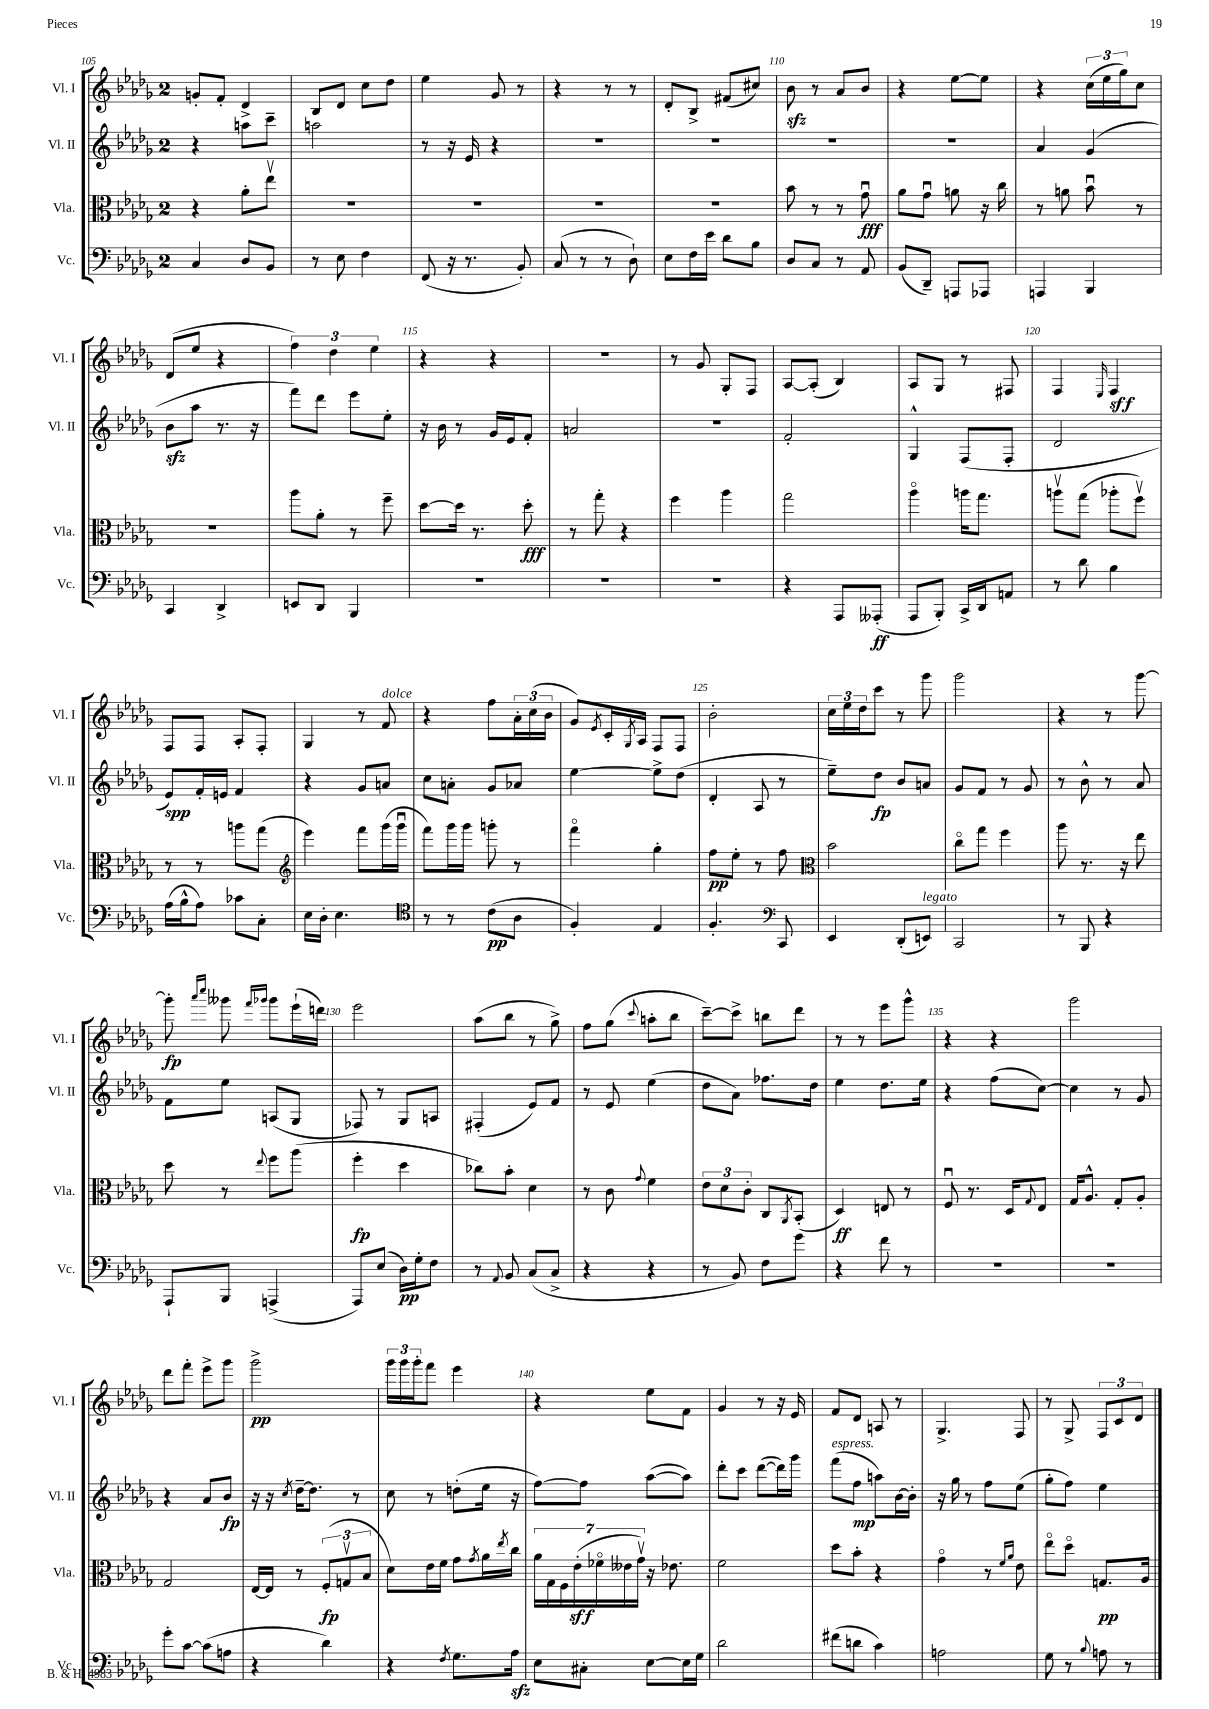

**kern	**dynam	**kern	**dynam	**kern	**dynam	**kern	**dynam
*part4	*part4	*part3	*part3	*part2	*part2	*part1	*part1
*staff4	*staff4	*staff3	*staff3	*staff2	*staff2	*staff1	*staff1
*I"Vc.	*	*I"Vla.	*	*I"Vl. II	*	*I"Vl. I	*
*I'Vc.	*	*I'Vla.	*	*I'Vl. II	*	*I'Vl. I	*
*clefF4	*	*clefC3	*	*clefG2	*	*clefG2	*
*k[b-e-a-d-g-]	*	*k[b-e-a-d-g-]	*	*k[b-e-a-d-g-]	*	*k[b-e-a-d-g-]	*
*M2/4	*	*M2/4	*	*M2/4	*	*M2/4	*
=105	=105	=105	=105	=105	=105	=105	=105
4C/	.	4r	.	4r	.	8gn'/L	.
.	.	.	.	.	.	8f'/J	.
8D-/L	.	8a-'\L	.	8aan\L	.	4d-^/	.
8BB-/J	.	8ee-v\J	.	8ccc~\J	.	.	.
=106	=106	=106	=106	=106	=106	=106	=106
8r	.	2r	.	2aan\	.	8B-/L	.
8E-\	.	.	.	.	.	8d-/J	.
4F\	.	.	.	.	.	8cc\L	.
.	.	.	.	.	.	8dd-\J	.
=107	=107	=107	=107	=107	=107	=107	=107
(8FF/	.	2r	.	8r	.	4ee-\	.
16r	.	.	.	16r	.	.	.
8.r	.	.	.	16e-/	.	.	.
.	.	.	.	4r	.	8g-/	.
8BB-'/)	.	.	.	.	.	8r	.
=108	=108	=108	=108	=108	=108	=108	=108
(8C/	.	2r	.	2r	.	4r	.
8r	.	.	.	.	.	.	.
8r	.	.	.	.	.	8r	.
8D-`\)	.	.	.	.	.	8r	.
=109	=109	=109	=109	=109	=109	=109	=109
8E-\L	.	2r	.	2r	.	8d-'/L	.
16F\L	.	.	.	.	.	8B-^/J	.
16e-\JJ	.	.	.	.	.	.	.
8d-\L	.	.	.	.	.	(8f#X/L	.
8B-\J	.	.	.	.	.	8cc#X/J)	.
=110	=110	=110	=110	=110	=110	=110	=110
8D-/L	.	8b-\	.	2r	.	8b-zz\	.
8C/J	.	8r	.	.	.	8r	.
8r	.	8r	.	.	.	8a-/L	.
8AA-/	.	8g-u\	fff	.	.	8b-/J	.
=111	=111	=111	=111	=111	=111	=111	=111
(8BB-/L	.	8a-\L	.	2r	.	4r	.
8DD-~/J)	.	8g-u\J	.	.	.	.	.
8AAAn/L	.	8an\	.	.	.	[8ee-\L	.
8AAA-X/J	.	16r	.	.	.	8ee-\J]	.
.	.	16cc\	.	.	.	.	.
=112	=112	=112	=112	=112	=112	=112	=112
4AAAn/	.	8r	.	4a-/	.	4r	.
.	.	8an\	.	.	.	.	.
4BBB-/	.	8b-u\	.	(4g-/	.	(24cc\LL	.
.	.	.	.	.	.	24ee-\	.
.	.	.	.	.	.	24gg-\J)	.
.	.	8r	.	.	.	8cc\J	.
!!LO:LB:g=z
=113	=113	=113	=113	=113	=113	=113	=113
4CC/	.	2r	.	8b-zz\L	.	(8d-/L	.
.	.	.	.	8aa-\J	.	8ee-/J	.
4DD-^/	.	.	.	8.r	.	4r	.
.	.	.	.	16r	.	.	.
=114	=114	=114	=114	=114	=114	=114	=114
8EEn/L	.	8aa-\L	.	8fff\L)	.	6ff\)	.
8DD-/J	.	8a-'\J	.	8ddd-\J	.	.	.
.	.	.	.	.	.	6dd-\	.
4BBB-/	.	8r	.	8eee-\L	.	.	.
.	.	.	.	.	.	6ee-\	.
.	.	8ff~\	.	8ee-'\J	.	.	.
=115	=115	=115	=115	=115	=115	=115	=115
2r	.	[8dd-\L	.	16r	.	4r	.
.	.	.	.	16b-\	.	.	.
.	.	16dd-\Jk]	.	8r	.	.	.
.	.	8.r	.	.	.	.	.
.	.	.	.	16g-/LL	.	4r	.
.	.	.	.	16e-/J	.	.	.
.	.	8dd-'\	fff	8f'/J	.	.	.
=116	=116	=116	=116	=116	=116	=116	=116
2r	.	8r	.	2an/	.	2r	.
.	.	8gg-'\	.	.	.	.	.
.	.	4r	.	.	.	.	.
=117	=117	=117	=117	=117	=117	=117	=117
2r	.	4ff\	.	2r	.	8r	.
.	.	.	.	.	.	8g-/	.
.	.	4aa-\	.	.	.	8G-'/L	.
.	.	.	.	.	.	8F/J	.
=118	=118	=118	=118	=118	=118	=118	=118
4r	.	2gg-\	.	2f'/	.	[8A-/L	.
.	.	.	.	.	.	(8A-'/J]	.
8AAA-/L	.	.	.	.	.	4B-/)	.
(8AAA--X'/J	ff	.	.	.	.	.	.
=119	=119	=119	=119	=119	=119	=119	=119
8AAA-/L	.	4aa-\	.	4G-^^/	.	8A-/L	.
8BBB-'/J)	.	.	.	.	.	8G-/J	.
16CC^/LL	.	16aan\KL	.	(8F/L	.	8r	.
16DD-/J	.	8.gg-\J	.	.	.	.	.
8AAn/J	.	.	.	8F'/J	.	8F#X/	.
=120	=120	=120	=120	=120	=120	=120	=120
8r	.	8aanv\L	.	2d-/	.	4F/	.
8d-\	.	(8gg-\J	.	.	.	.	.
.	.	.	.	.	.	16qqE-/	.
4B-\	.	8aa-X'\L	.	.	.	4F/	sff
.	.	8ffv\J)	.	.	.	.	.
!!LO:LB:g=z
=121	=121	=121	=121	=121	=121	=121	=121
(16A-\LL	.	8r	.	8e-/L)	spp	8F/L	.
16B-^^\J	.	.	.	.	.	.	.
8A-\J)	.	8r	.	16f'/L	.	8F/J	.
.	.	.	.	16en/JJ	.	.	.
8c-X\L	.	8aan\L	.	4f/	.	8A-'/L	.
8C'\J	.	(8gg-\J	.	.	.	8F'/J	.
=122	=122	=122	=122	=122	=122	=122	=122
*	*	*clefG2	*	*	*	*	*
16E-\LL	.	4eee-\)	.	4r	.	4G-/	.
16D-'\JJ	.	.	.	.	.	.	.
4.E-\	.	.	.	.	.	.	.
.	.	8fff\L	.	8g-/L	.	8r	.
!	!	!	!	!	!	!LO:TX:a:i:t=dolce	!
.	.	(16ggg-\L	.	8an/J	.	8f/	.
.	.	16ggg-u\JJ	.	.	.	.	.
=123	=123	=123	=123	=123	=123	=123	=123
*clefC4	*	*	*	*	*	*	*
8r	.	8fff\L)	.	8cc\L	.	4r	.
8r	.	16ggg-\L	.	8an'\J	.	.	.
.	.	16ggg-\JJ	.	.	.	.	.
(8c\L	pp	8gggn'\	.	8g-/L	.	8ff\L	.
8A-\J	.	8r	.	8a-X/J	.	24a-'\L	.
.	.	.	.	.	.	(24cc\	.
.	.	.	.	.	.	24b-\JJ	.
=124	=124	=124	=124	=124	=124	=124	=124
4F'/)	.	4fff\	.	[4ee-\	.	8g-/L)	.
.	.	.	.	.	.	8qe-/	.
.	.	.	.	.	.	16c'/L	.
.	.	.	.	.	.	8qG-/	.
.	.	.	.	.	.	16A-/JJ	.
4E-/	.	4gg-'\	.	8ee-^\L]	.	8F/L	.
.	.	.	.	(8dd-\J	.	8F/J	.
=125	=125	=125	=125	=125	=125	=125	=125
4.F'/	.	8ff\L	pp	4d-'/	.	2b-'\	.
.	.	8ee-'\J	.	.	.	.	.
.	.	8r	.	8A-/	.	.	.
*clefF4	*	*	*	*	*	*	*
8CC/	.	8ff\	.	8r	.	.	.
=126	=126	=126	=126	=126	=126	=126	=126
*	*	*clefC3	*	*	*	*	*
4EE-/	.	2b-\	.	8ee-~\L)	.	24cc\LL	.
.	.	.	.	.	.	24ee-\	.
.	.	.	.	.	.	24dd-\J	.
.	.	.	.	8dd-\J	fp	8ccc\J	.
(8DD-'/L	.	.	.	8b-/L	.	8r	.
!LO:TX:a:i:t=legato	!	!	!	!	!	!	!
8EEn/J)	.	.	.	8an/J	.	8ggg-\	.
=127	=127	=127	=127	=127	=127	=127	=127
2CC/	.	8cc\L	.	8g-/L	.	2ggg-\	.
.	.	8gg-\J	.	8f/J	.	.	.
.	.	4ff\	.	8r	.	.	.
.	.	.	.	8g-/	.	.	.
=128	=128	=128	=128	=128	=128	=128	=128
8r	.	8aa-\	.	8r	.	4r	.
8BBB-/	.	8.r	.	8b-^^\	.	.	.
4r	.	.	.	8r	.	8r	.
.	.	16r	.	.	.	.	.
.	.	8ee-\	.	8a-/	.	[8ggg-\	.
!!LO:LB:g=z
=129	=129	=129	=129	=129	=129	=129	=129
8AAA-`/L	.	8dd-\	.	8f\L	.	8ggg-'\]	fp
.	.	.	.	.	.	16qqaaa-/LL	.
.	.	.	.	.	.	16qqcccc/JJ	.
8BBB-/J	.	8r	.	8ee-\J	.	8ggg--X\	.
.	.	.	.	.	.	16qqfff/LL	.
.	.	8qqee-/	.	.	.	16qqggg-X/JJ	.
(4AAAn^/	.	8ff\L	.	(8An/L	.	8ggg-\L	.
.	.	(8aa-\J	.	8G-/J	.	(16eee-`\L	.
.	.	.	.	.	.	16dddn\JJ)	.
=130	=130	=130	=130	=130	=130	=130	=130
8AAA-/L)	.	4ff'\	fp	8F-X/)	.	2eee-\	.
(8E-/J	.	.	.	8r	.	.	.
16D-\LL)	pp	4dd-\	.	8G-/L	.	.	.
16G-'\J	.	.	.	.	.	.	.
8F\J	.	.	.	8An/J	.	.	.
=131	=131	=131	=131	=131	=131	=131	=131
8r	.	8cc-X\L)	.	(4F#X'/	.	(8aa-\L	.
8qqAA-/	.	.	.	.	.	.	.
8BB-/	.	8b-'\J	.	.	.	8bb-\J	.
(8C/L	.	4d-\	.	8e-/L)	.	8r	.
8C^/J	.	.	.	8f/J	.	8gg-^\)	.
=132	=132	=132	=132	=132	=132	=132	=132
4r	.	8r	.	8r	.	8ff\L	.
.	.	8c\	.	8e-/	.	(8gg-\J	.
.	.	8qqg-/	.	.	.	8qqccc/	.
4r	.	4f\	.	(4ee-\	.	8aan'\L	.
.	.	.	.	.	.	8bb-\J	.
=133	=133	=133	=133	=133	=133	=133	=133
8r	.	12e-\L	.	8dd-\L	.	[8ccc~\L)	.
.	.	12d-\	.	.	.	.	.
8BB-/)	.	.	.	8a-\J)	.	8ccc^\J]	.
.	.	12c'\J	.	.	.	.	.
8F\L	.	8C/L	.	8.ff-X\L	.	8bbn\L	.
.	.	8qAA-/	.	.	.	.	.
8g-\J	.	(8BB-'/J	.	.	.	8ddd-\J	.
.	.	.	.	16dd-\Jk	.	.	.
=134	=134	=134	=134	=134	=134	=134	=134
4r	.	4D-/)	ff	4ee-\	.	8r	.
.	.	.	.	.	.	8r	.
8f\	.	8En/	.	8.dd-\L	.	8eee-\L	.
8r	.	8r	.	.	.	8ggg-^^\J	.
.	.	.	.	16ee-\Jk	.	.	.
=135	=135	=135	=135	=135	=135	=135	=135
2r	.	8Fu/	.	4r	.	4r	.
.	.	8.r	.	.	.	.	.
.	.	.	.	(8ff\L	.	4r	.
.	.	16D-/KL	.	.	.	.	.
.	.	8qqG-/	.	.	.	.	.
.	.	8E-/J	.	[8cc\J)	.	.	.
=136	=136	=136	=136	=136	=136	=136	=136
2r	.	16G-/KL	.	4cc\]	.	2ggg-\	.
.	.	8.A-^^/J	.	.	.	.	.
.	.	8G-'/L	.	8r	.	.	.
.	.	8A-'/J	.	8g-/	.	.	.
!!LO:LB:g=z
=137	=137	=137	=137	=137	=137	=137	=137
8g-'\L	.	2G-/	.	4r	.	8ddd-\L	.
[8c\J	.	.	.	.	.	8fff'\J	.
(8c\L]	.	.	.	8a-/L	.	8eee-^\L	.
8An\J	.	.	.	8b-/J	fp	8ggg-\J	.
=138	=138	=138	=138	=138	=138	=138	=138
4r	.	[16E-/LL	.	16r	.	2ggg-^\	pp
.	.	16E-/JJ]	.	16r	.	.	.
.	.	.	.	8qcc/	.	.	.
.	.	8r	.	[16dd-~\KL	.	.	.
.	.	.	.	8.dd-\J]	.	.	.
4d-\)	.	(12F'/L	fp	.	.	.	.
.	.	12Gnv/	.	.	.	.	.
.	.	.	.	8r	.	.	.
.	.	12B-/J	.	.	.	.	.
=139	=139	=139	=139	=139	=139	=139	=139
4r	.	8d-\L)	.	8cc\	.	24ggg-\LL	.
.	.	.	.	.	.	24ggg-\	.
.	.	.	.	.	.	24ggg-'\J	.
.	.	16e-\L	.	8r	.	8fff\J	.
.	.	16f\JJ	.	.	.	.	.
8qF/	.	.	.	.	.	.	.
8.G-\L	.	8g-\L	.	(8ddn'\L	.	4eee-\	.
.	.	8qg-/	.	.	.	.	.
.	.	16a-\L	.	16ee-\Jk	.	.	.
.	.	8qee-/	.	.	.	.	.
16A-zz\Jk	.	16cc\JJ	.	16r	.	.	.
=140	=140	=140	=140	=140	=140	=140	=140
8E-\L	.	28a-\LL	.	[8ff\L)	.	4r	.
.	.	28G-\	.	.	.	.	.
.	.	28F\	.	.	.	.	.
.	.	(28e-'\	sff	.	.	.	.
8C#X'\J	.	.	.	8ff\J]	.	.	.
.	.	28f-X\	.	.	.	.	.
.	.	28e--X\	.	.	.	.	.
.	.	28g-v\JJ)	.	.	.	.	.
[8E-\L	.	16r	.	([8aa-\L	.	8ee-\L	.
.	.	8.e-X\	.	.	.	.	.
16E-\L]	.	.	.	8aa-\J])	.	8f\J	.
16G-\JJ	.	.	.	.	.	.	.
=141	=141	=141	=141	=141	=141	=141	=141
2d-\	.	2f\	.	8ddd-'\L	.	4g-/	.
.	.	.	.	8ccc\J	.	.	.
.	.	.	.	([8ddd-\L	.	8r	.
.	.	.	.	16ddd-\L])	.	16r	.
.	.	.	.	16ggg-\JJ	.	16e-/	.
=142	=142	=142	=142	=142	=142	=142	=142
!	!	!	!	!LO:TX:a:i:t=espress.	!	!	!
(8f#X\L	.	8dd-\L	.	(8fff\L	.	8f/L	.
8dn\J	.	8b-'\J	.	8ff\J	mp	8d-/J	.
4c\)	.	4r	.	8aan\L)	.	8An/	.
.	.	.	.	[16b-\L	.	8r	.
.	.	.	.	16b-'\JJ]	.	.	.
=143	=143	=143	=143	=143	=143	=143	=143
2An\	.	4g-\	.	16r	.	4.G-^/	.
.	.	.	.	16gg-\	.	.	.
.	.	.	.	8r	.	.	.
.	.	8r	.	8ff\L	.	.	.
.	.	16qqf/LL	.	.	.	.	.
.	.	16qqa-/JJ	.	.	.	.	.
.	.	8e-\	.	(8ee-\J	.	8F/	.
=144	=144	=144	=144	=144	=144	=144	=144
8G-\	.	8ee-\L	.	8gg-'\L	.	8r	.
8r	.	8dd-\J	.	8ff\J)	.	8G-^/	.
8qqB-/	.	.	.	.	.	.	.
8An\	.	8.Gn/L	pp	4ee-\	.	12F/L	.
.	.	.	.	.	.	12c/	.
8r	.	.	.	.	.	.	.
.	.	.	.	.	.	12d-/J	.
.	.	16A-/Jk	.	.	.	.	.
==	==	==	==	==	==	==	==
*-	*-	*-	*-	*-	*-	*-	*-
